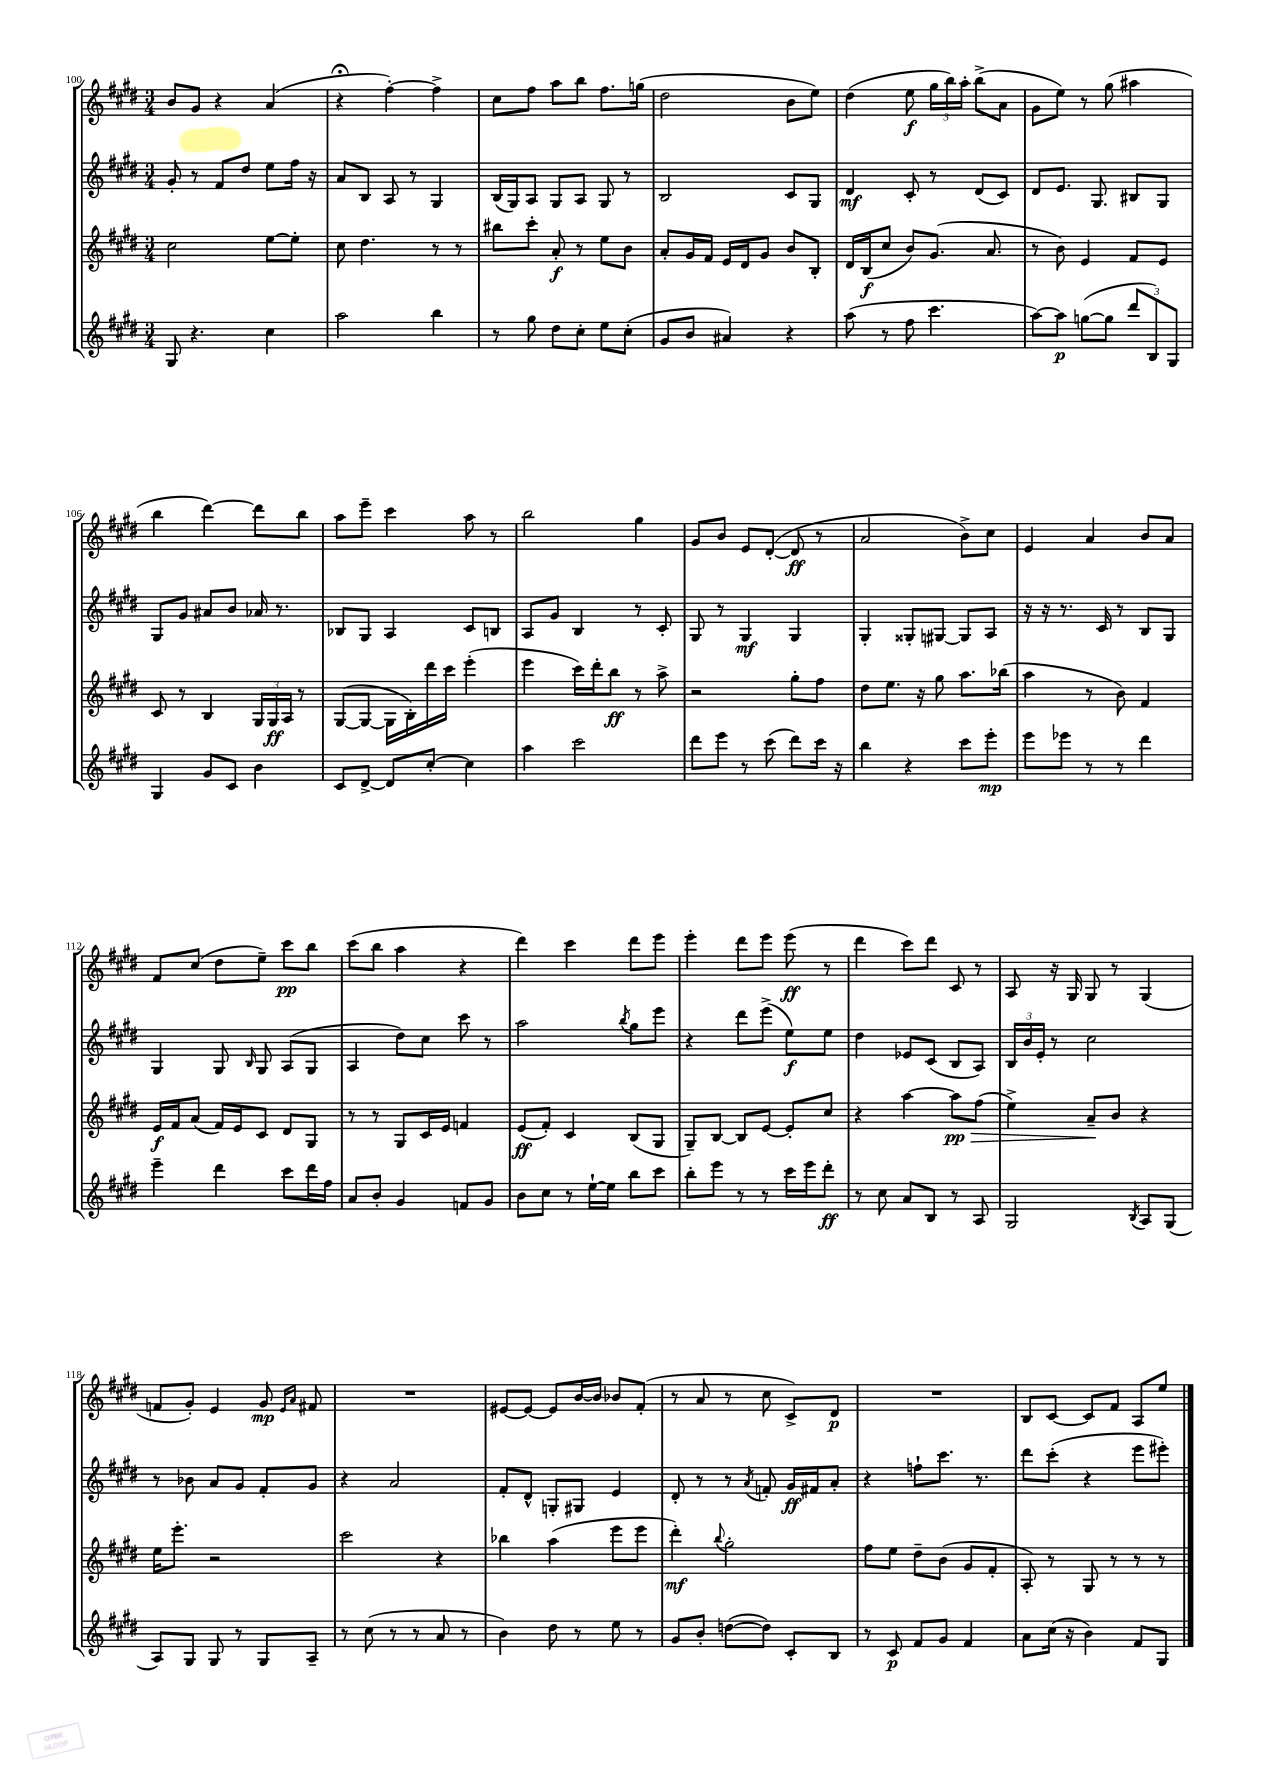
<<
\new StaffGroup <<
\new Staff = "s0" {
    \clef treble \key e \major \numericTimeSignature \time 3/4
    \autoBeamOff b'8[ gis'8] r4 a'4( |
    r4\fermata fis''4~-.) fis''4-> |
    cis''8[ fis''8] a''8[ b''8] fis''8.[ g''16]( |
    dis''2 b'8[ e''8]) |
    dis''4( e''8\f \tuplet 3/2 { gis''16[ b''16) a''16]-. } b''8[->( a'8] |
    gis'8[ e''8]) r8 gis''8( ais''4 |
    b''4 dis'''4~) dis'''8[ b''8] |
    a''8[ e'''8]-- cis'''4 a''8 r8 |
    b''2 gis''4 |
    gis'8[ b'8] e'8[ dis'8]~-.( dis'8\ff r8 |
    a'2 b'8[->) cis''8] |
    e'4 a'4 b'8[ a'8] |
    fis'8[ cis''8]( dis''8[ e''8]--) cis'''8[\pp b''8] |
    cis'''8[( b''8] a''4 r4 |
    dis'''4) cis'''4 dis'''8[ e'''8] |
    e'''4-. dis'''8[ e'''8] e'''8\ff( r8 |
    dis'''4 cis'''8[) dis'''8] cis'8 r8 |
    a8 r16 gis16 gis8 r8 gis4( |
    f'8[ gis'8]-.) e'4 gis'8\mp \grace { e'16[ a'16] } fis'8 |
    R2. |
    eis'8[~ eis'8]~ eis'8[ b'16~ b'16] bes'8[ fis'8]-.( |
    r8 a'8 r8 cis''8 cis'8[->) dis'8]\p |
    R2. |
    b8[ cis'8]~ cis'8[ fis'8] a8[ e''8] \bar "|." |
}
\new Staff = "s1" {
    \clef treble \key e \major \numericTimeSignature \time 3/4
    \autoBeamOff gis'8-. r8 fis'8[ dis''8] e''8[ fis''16] r16 |
    a'8[ b8] a8 r8 gis4 |
    b16[( gis16) a8] gis8[ a8] gis8 r8 |
    b2 cis'8[ gis8] |
    dis'4\mf cis'8-. r8 dis'8[( cis'8]) |
    dis'8[ e'8.] gis8. bis8[ gis8] |
    gis8[ gis'8] ais'8[ b'8] aes'16 r8. |
    bes8[ gis8] a4 cis'8[ b8] |
    a8[ gis'8] b4 r8 cis'8-. |
    gis8 r8 gis4\mf gis4 |
    gis4-. gisis8[-. gis8]~ gis8[ a8] |
    r16 r16 r8. cis'16 r8 b8[ gis8] |
    gis4 gis8 \grace { b16 } gis8 a8[( gis8] |
    a4 dis''8[) cis''8] cis'''8 r8 |
    a''2 \acciaccatura { b''8 } gis''8[ e'''8] |
    r4 dis'''8[ e'''8]->( e''8[\f) e''8] |
    dis''4 ees'8[ cis'8]( b8[ a8]) |
    \tuplet 3/2 { b16[ b'16 e'16]-. } r8 cis''2 |
    r8 bes'8 a'8[ gis'8] fis'8[-. gis'8] |
    r4 a'2 |
    fis'8[-. dis'8]-^ g8[-. gis8] e'4 |
    dis'8-. r8 r8 \acciaccatura { a'8 } f'8-. gis'16[\ff fis'16 a'8]-. |
    r4 f''8[-! cis'''8.] r8. |
    dis'''8[ cis'''8]-.( r4 e'''8[ eis'''8]-.) \bar "|." |
}
\new Staff = "s2" {
    \clef treble \key e \major \numericTimeSignature \time 3/4
    \autoBeamOff cis''2 e''8[~ e''8]-. |
    cis''8 dis''4. r8 r8 |
    bis''8[ cis'''8]-. a'8-.\f r8 e''8[ b'8] |
    a'8[-. gis'16 fis'16] e'16[ dis'16 gis'8] b'8[ b8]-. |
    dis'16[ b16\f( cis''8] b'8[) gis'8.]( a'8. |
    r8 b'8) e'4 fis'8[ e'8] |
    cis'8 r8 b4 \tuplet 3/2 { gis16[ gis16\ff a16] } r8 |
    gis8[~( gis8]~ gis16[ b16-.) dis'''16 cis'''16] e'''4-.( |
    e'''4 cis'''16[) dis'''16-. b''8]\ff r8 a''8-> |
    r2 gis''8[-. fis''8] |
    dis''8[ e''8.] r16 gis''8 a''8.[ bes''16]( |
    a''4 r8 b'8) fis'4 |
    e'16[\f fis'16 a'8]( fis'16[) e'16 cis'8] dis'8[ gis8] |
    r8 r8 gis8[ cis'16 e'16] f'4 |
    e'8[\ff( fis'8]-.) cis'4 b8[( gis8] |
    gis8[--) b8]~ b8[ e'8]~ e'8[-. cis''8] |
    r4 a''4~ a''8[\pp\> fis''8]( |
    e''4->) a'8[--\! b'8] r4 |
    e''16[ e'''8.]-. r2 |
    cis'''2 r4 |
    bes''4 a''4( e'''8[ e'''8] |
    dis'''4-.\mf) \appoggiatura { b''8 } gis''2-. |
    fis''8[ e''8] dis''8[-- b'8]( gis'8[ fis'8]-. |
    a8-.) r8 gis8 r8 r8 r8 \bar "|." |
}
\new Staff = "s3" {
    \clef treble \key e \major \numericTimeSignature \time 3/4
    \autoBeamOff gis8 r4. cis''4 |
    a''2 b''4 |
    r8 gis''8 dis''8[ cis''8]-. e''8[ cis''8]-.( |
    gis'8[ b'8] ais'4) r4 |
    a''8( r8 fis''8 cis'''4. |
    a''8[~) a''8]\p g''8[~( g''8] \tuplet 3/2 { dis'''8[ b8) gis8] } |
    gis4 gis'8[ cis'8] b'4 |
    cis'8[ dis'8]~-> dis'8[ cis''8]~-. cis''4 |
    a''4 cis'''2 |
    dis'''8[ e'''8] r8 cis'''8( dis'''8[) cis'''16] r16 |
    b''4 r4 cis'''8[ e'''8]-.\mp |
    e'''8[ ees'''8] r8 r8 dis'''4 |
    e'''4-- dis'''4 cis'''8[ dis'''16 fis''16] |
    a'8[ b'8]-. gis'4 f'8[ gis'8] |
    b'8[ cis''8] r8 e''16[~-! e''16] b''8[ cis'''8] |
    b''8[-. e'''8] r8 r8 cis'''16[ e'''16 dis'''8]-.\ff |
    r8 cis''8 a'8[ b8] r8 a8 |
    gis2 \acciaccatura { b8 } a8[ gis8]( |
    a8[) gis8] gis8 r8 gis8[ a8]-- |
    r8 cis''8( r8 r8 a'8 r8 |
    b'4) dis''8 r8 e''8 r8 |
    gis'8[ b'8]-. d''8[~( d''8]) cis'8[-. b8] |
    r8 cis'8\p fis'8[ gis'8] fis'4 |
    a'8[ cis''16]( r16 b'4) fis'8[ gis8] \bar "|." |
}
>>
>>
\layout { \context { \Score currentBarNumber = #100 } }
